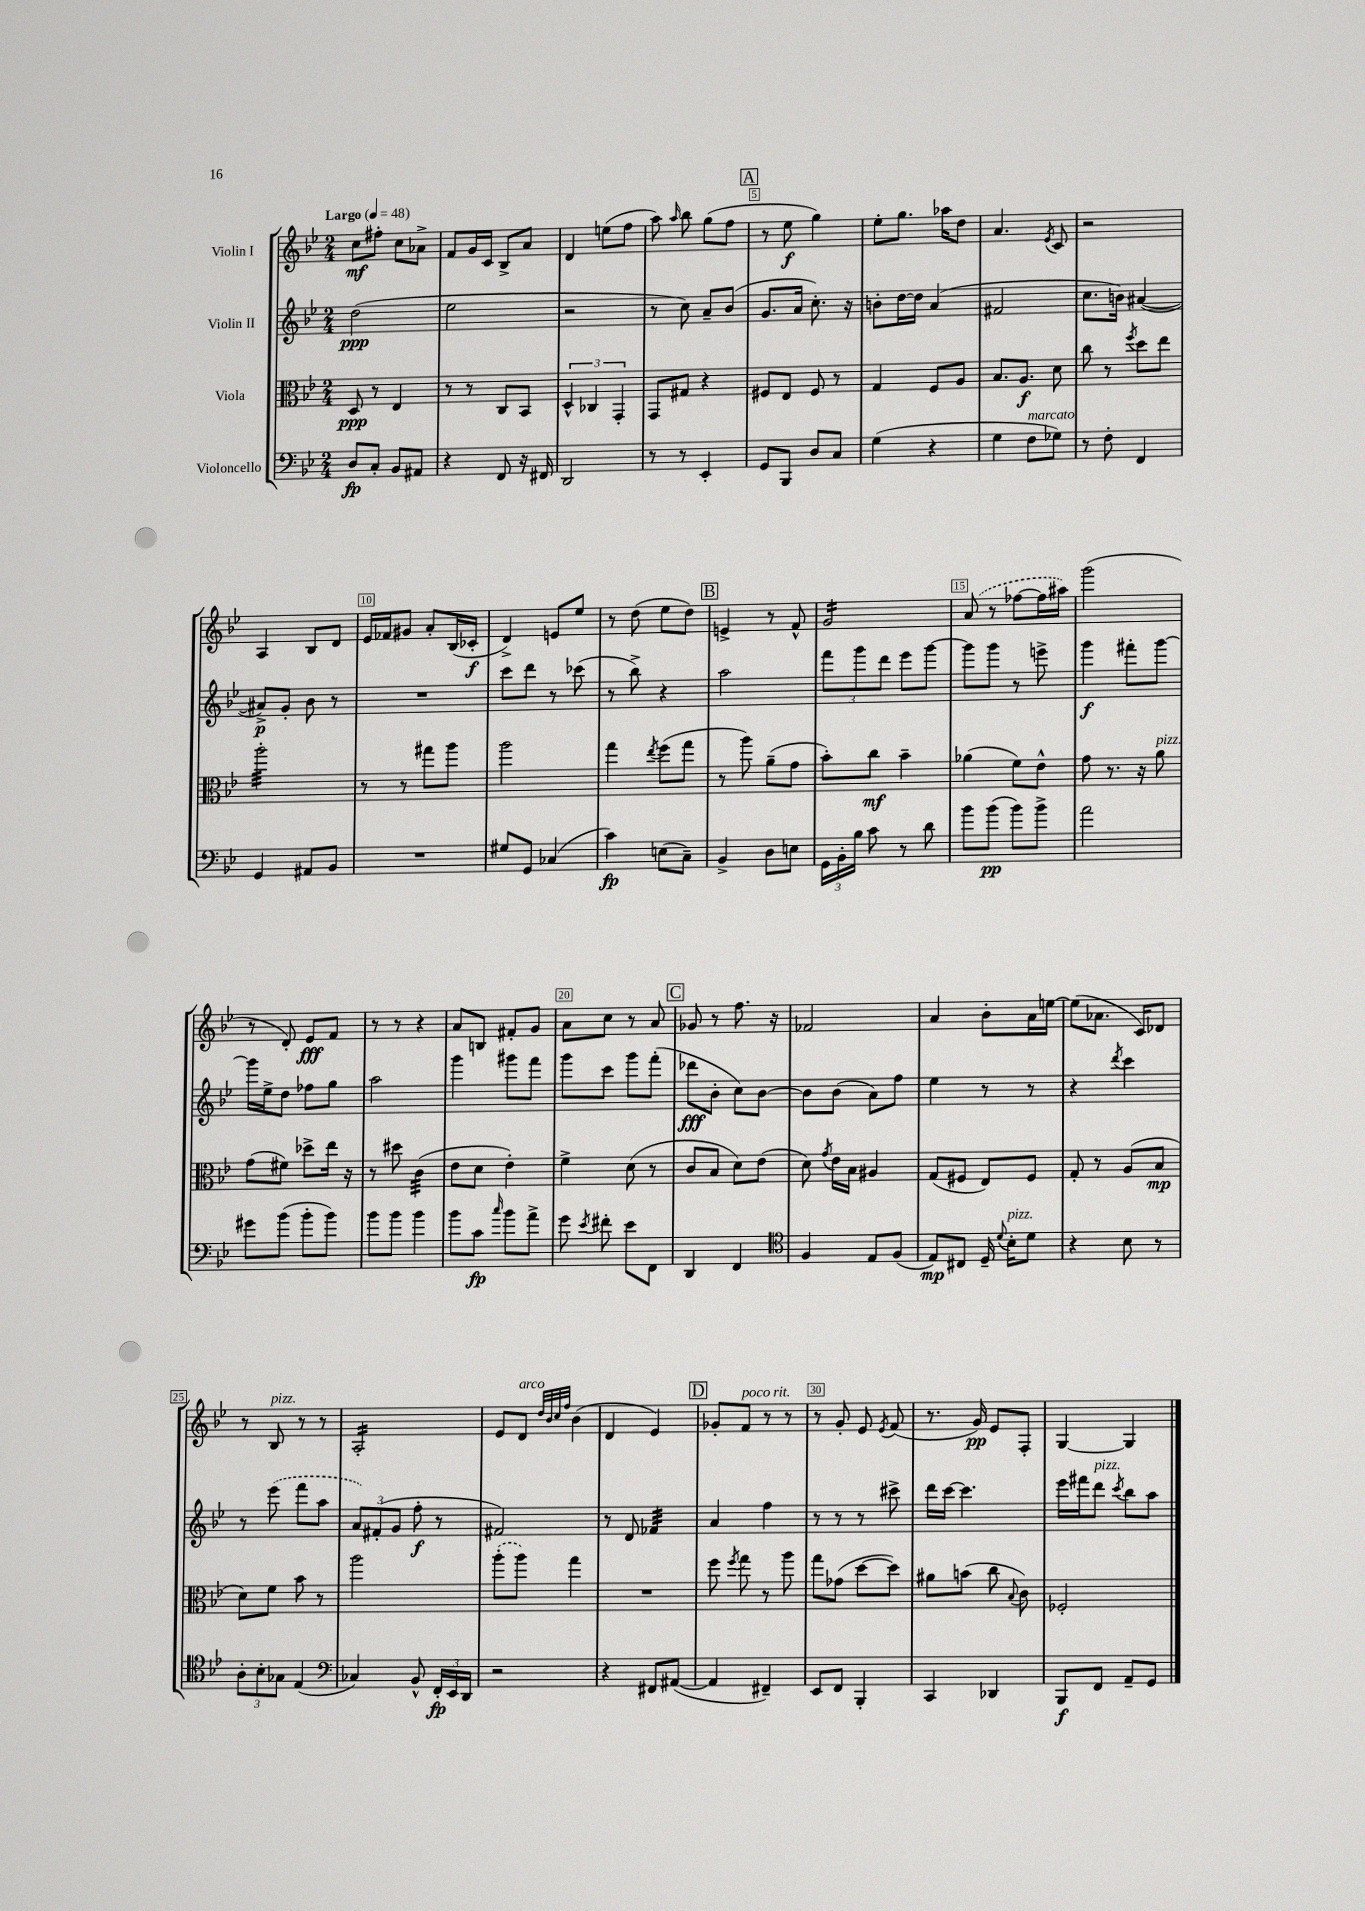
<<
\new StaffGroup <<
\new Staff = "s0" \with { instrumentName = "Violin I" } {
    \clef treble \key bes \major \numericTimeSignature \time 2/4 \tempo "Largo" 4 = 48
    \autoBeamOff c''8[\mf fis''8]-. c''8[ aes'8]-> |
    f'8[ g'16 c'16] bes8[-> a'8] |
    d'4 e''8[( f''8] |
    a''8) \grace { a''16 } bes''8 g''8[( f''8] |
    \mark \markup { \box "A" } r8 ees''8\f g''4) |
    ees''8[-. g''8.] aes''16[ d''8] |
    a'4. \acciaccatura { ees'8 } c'8 |
    r2 |
    a4 bes8[ d'8] |
    ees'16[ fes'16 gis'8] a'8[-. bes16( ces'16]-.\f |
    d'4->) e'8[ ees''8] |
    r8 d''8( ees''8[ d''8]) |
    \mark \markup { \box "B" } e'4-> r8 f'8-^ |
    g'2:16 |
    \once \slurDashed a'8( r8 fes''8[~ fes''16 ais''16]) |
    g'''2( |
    r8 d'8-.) ees'8[\fff f'8] |
    r8 r8 r4 |
    a'8[ b8] fis'8[-. g'8] |
    a'8[ c''8] r8 a'8 |
    \mark \markup { \box "C" } ges'8 r8 f''8. r16 |
    fes'2 |
    a'4 bes'8[-. a'16 e''16]~ |
    e''8[( aes'8.] c'16[) des'8] |
    r8 bes8^\markup { \italic "pizz." } r8 r8 |
    a2:16-. |
    ees'8[ d'8]^\markup { \italic "arco" } \grace { d''32[ bes'32 c''32 f''32] } bes'4( |
    d'4 ees'4) |
    \mark \markup { \box "D" } ges'8[-. f'8]^\markup { \italic "poco rit." } r8 r8 |
    r8 g'8-. ees'8 \acciaccatura { ees'8 } f'8( |
    r8. g'16\pp) ees'8[ f8]-. |
    g4~ g4 \bar "|." |
}
\new Staff = "s1" \with { instrumentName = "Violin II" } {
    \clef treble \key bes \major \numericTimeSignature \time 2/4
    \autoBeamOff d''2\ppp( |
    ees''2 |
    r2 |
    r8 c''8) a'8[-- bes'8]( |
    \mark \markup { \box "A" } g'8.[ a'16] c''8.-.) r16 |
    b'8[-. d''16~ d''16] a'4( |
    fis'2 |
    c''8.[ b'16]) ais'4~( |
    ais'8[->\p) g'8]-. bes'8 r8 |
    R2 |
    c'''8[ d'''8] r8 ces'''8( |
    r8 bes''8->) r4 |
    \mark \markup { \box "B" } a''2 |
    \tuplet 3/2 { f'''8[ g'''8 d'''8] } ees'''8[ g'''8]~ |
    g'''8[ g'''8] r8 e'''8-> |
    g'''4\f fis'''8[-. g'''8]~ |
    g'''16[ ees''16-> d''8] fes''8[ g''8] |
    a''2 |
    g'''4 gis'''8[ f'''8] |
    g'''8[ c'''8] g'''8[ f'''8]-.( |
    \mark \markup { \box "C" } des'''8[\fff bes'8]-. c''8[) bes'8]~ |
    bes'8[ bes'8]( a'8[) f''8] |
    ees''4 r8 r8 |
    r4 \acciaccatura { d'''8 } c'''4 |
    r8 \once \slurDashed ees'''8( f'''8[ a''8] |
    \tuplet 3/2 { a'8[) fis'8-.( g'8] } f''8-.\f r8 |
    fis'2) |
    r8 d'8 fes'4:32 |
    \mark \markup { \box "D" } a'4 f''4 |
    r8 r8 r8 cis'''8-> |
    d'''16[ c'''16]~ c'''4. |
    ees'''16[ fis'''16 d'''8]^\markup { \italic "pizz." } \acciaccatura { c'''8 } bes''8[ a''8] \bar "|." |
}
\new Staff = "s2" \with { instrumentName = "Viola" } {
    \clef alto \key bes \major \numericTimeSignature \time 2/4
    \autoBeamOff d8\ppp r8 ees4 |
    r8 r8 c8[ bes,8] |
    \tuplet 3/2 { d4-^ ces4 g,4-. } |
    g,8[ gis8] r4 |
    \mark \markup { \box "A" } fis8[ ees8] fis8 r8 |
    g4 f8[ a8] |
    bes8.[ a8.]\f d'8 |
    c''8 r8 \acciaccatura { f''8 } d''8[ ees''8] |
    a''2:32-. |
    r8 r8 gis''8[ a''8] |
    a''2 |
    g''4 \acciaccatura { ees''8 } f''8[( g''8] |
    \mark \markup { \box "B" } r8 a''8) a'8[--( g'8] |
    bes'8[-.) c''8]\mf bes'4-- |
    aes'4( f'8[) ees'8]-^ |
    g'8 r8. r16 a'8^\markup { \italic "pizz." } |
    g'8[( fis'8]) des''8[-> ees''16] r16 |
    r8 dis''8 c'4:32( |
    ees'8[ d'8] ees'4-.) |
    f'4-> d'8( r8 |
    \mark \markup { \box "C" } c'8[ bes8] d'8[) ees'8]( |
    d'8) \acciaccatura { g'8 } ees'16[ bes16] ais4 |
    g8[( fis8] ees8[) fis8] |
    g8-. r8 a8[( bes8]\mp |
    d'8[) f'8] bes'8 r8 |
    a''2 |
    \once \slurDashed a''8[-.( a''8]) g''4 |
    R2 |
    \mark \markup { \box "D" } f''8 \acciaccatura { f''8 } g''8 r8 a''8 |
    g''8[ ges'8]( d''8[~ d''8]) |
    ais'8[ b'8]( c''8 \appoggiatura { bes8 } c'8) |
    fes2-. \bar "|." |
}
\new Staff = "s3" \with { instrumentName = "Violoncello" } {
    \clef bass \key bes \major \numericTimeSignature \time 2/4
    \autoBeamOff d8[\fp c8]-. bes,8[ ais,8] |
    r4 f,8 r16 fis,16 |
    d,2 |
    r8 r8 ees,4-. |
    \mark \markup { \box "A" } g,8[ bes,,8] d8[ c8] |
    g4( r4 |
    g4 f8[^\markup { \italic "marcato" } ges8]) |
    r8 f8-. f,4 |
    g,4 ais,8[ bes,8] |
    R2 |
    gis8[ g,8] ces4( |
    c'4\fp) e8[( c8]--) |
    \mark \markup { \box "B" } bes,4-> d8[ e8] |
    \tuplet 3/2 { g,16[ bes,16-. bes16] } c'8 r8 d'8 |
    bes'8[ bes'8]\pp( bes'8[) bes'8]-> |
    a'2 |
    gis'8[ bes'8]( bes'8[-. bes'8]) |
    bes'8[ bes'8] bes'4 |
    bes'8[ c'8]\fp \grace { c''16 } bes'8[ a'8]-> |
    g'8 \acciaccatura { ees'8 } fis'8-. ees'8[ f,8] |
    \mark \markup { \box "C" } d,4 f,4 |
    \clef tenor f4 ees8[ f8]( |
    ees8[\mp) cis8] d16-- \appoggiatura { d'8 } bes16[-.^\markup { \italic "pizz." } d'8] |
    r4 bes8 r8 |
    \tuplet 3/2 { a8[-. bes8-. ges8] } ees4( |
    \clef bass ces4) bes,8-^ \tuplet 3/2 { f,16[-.\fp ees,16 d,16] } |
    r2 |
    r4 fis,8[ ais,8]~( |
    \mark \markup { \box "D" } ais,4 fis,4--) |
    ees,8[ f,8] bes,,4-. |
    c,4 des,4 |
    bes,,8[\f f,8] a,8[-- g,8] \bar "|." |
}
>>
>>
\layout { \context { \Score \override BarNumber.break-visibility = ##(#f #t #t) barNumberVisibility = #(every-nth-bar-number-visible 5) \override BarNumber.stencil = #(make-stencil-boxer 0.1 0.3 ly:text-interface::print) } }
